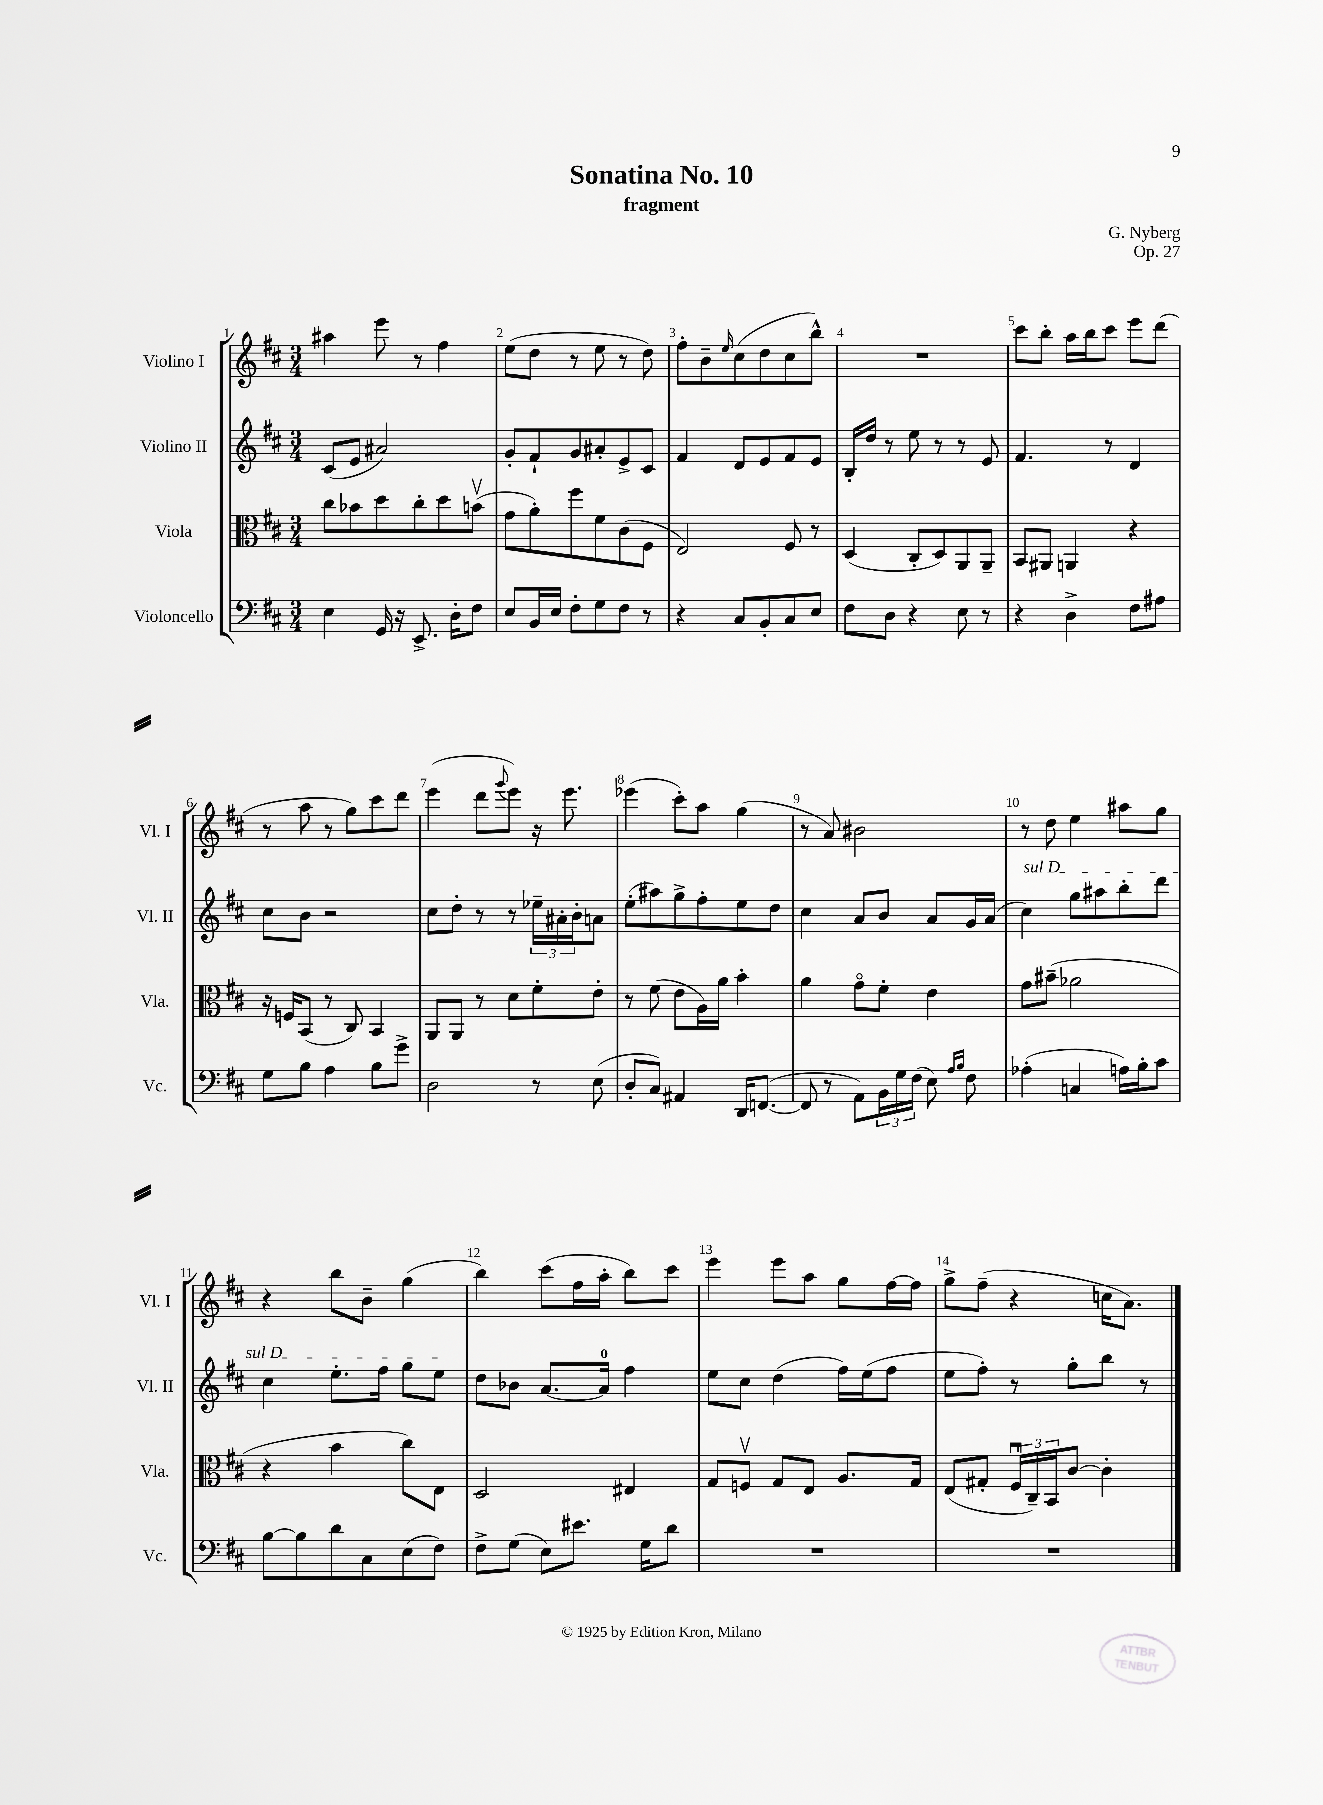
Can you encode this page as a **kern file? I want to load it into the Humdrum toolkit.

**kern	**kern	**kern	**kern
*staff4	*staff3	*staff2	*staff1
*clefF4	*clefC3	*clefG2	*clefG2
*k[f#c#]	*k[f#c#]	*k[f#c#]	*k[f#c#]
*M3/4	*M3/4	*M3/4	*M3/4
4E	8cc#	(8c#	4aa#
.	8b-	8e	.
16GG	8dd	2a#)	8eee
16r	.	.	.
8.EE^	8cc#'	.	8r
.	8dd	.	4ff#
16D'	.	.	.
8F#	(8bv	.	.
=	=	=	=
8E	8g	8g'	(8ee
16BB	8a')	8f#`	8dd
16E	.	.	.
8F#'	8ff#	8g	8r
8G	8f#	8a#'	8ee
8F#	(8c#	8e^	8r
8r	8F#	8c#	8dd)
=	=	=	=
4r	2E)	4f#	8ff#'
.	.	.	8b~
.	.	.	16qqee
8C#	.	8d	(8cc#
8BB'	.	8e	8dd
8C#	8F#	8f#	8cc#
8E	8r	8e	8bb^^)
=	=	=	=
8F#	(4D	16B'	2.r
.	.	16dd	.
8D	.	8r	.
4r	8C#'	8ee	.
.	8D)	8r	.
8E	8AA	8r	.
8r	8AA~	8e	.
=	=	=	=
4r	8BB	4.f#	8ccc#
.	8AA#	.	8bb'
4D^	4AA	.	16aa
.	.	.	16bb
.	.	8r	8ccc#
8F#	4r	4d	8eee
8A#	.	.	(8ddd
=	=	=	=
8G	16r	8cc#	8r
.	16F	.	.
8B	(8BB	8b	8aa
4A	8r	2r	8r
.	8C#)	.	8gg)
8B	4BB	.	8ccc#
8g^	.	.	8ddd
=	=	=	=
2D	8AA	8cc#	(4eee
.	8AA	8dd'	.
.	8r	8r	8ddd
.	.	.	8qqggg
.	8d	8r	8eee)
8r	8f#'	24ee-~	16r
.	.	24a#'	.
.	.	.	8.eee
.	.	24b'	.
(8E	8e'	8a	.
=	=	=	=
8D'	8r	(8ee'	(4eee-
8C#)	(8f#	8aa#)	.
4AA#	8e	8gg^	8ccc#')
.	16A)	8ff#'	8aa
.	16a	.	.
16DD	4b'	8ee	(4gg
([8.FF	.	.	.
.	.	8dd	.
=	=	=	=
8FF]	4a	4cc#	8r
8r	.	.	8a)
8AA)	8go	8a	2b#
24BB	8f#'	8b	.
24G	.	.	.
(24F#	.	.	.
8E)	4e	8a	.
16qqA	.	.	.
16qqB	.	.	.
8F#	.	16g	.
.	.	(16a	.
=	=	=	=
(4A-'	8g	4cc#)	8r
.	(8b#~	.	8dd
4C	2a-	8gg	4ee
.	.	8aa#	.
16A)	.	8bb'	8aa#
16B'	.	.	.
8c#	.	8ddd	8gg
=	=	=	=
[8B	4r	4cc#	4r
8B]	.	.	.
8d	4b	8.ee'	8bb
8C#	.	.	8b~
.	.	16ff#	.
(8E	8cc#)	8gg	(4gg
8F#)	8E	8ee	.
=	=	=	=
8F#^	2D	8dd	4bb)
(8G	.	8b-	.
8E)	.	[8.a	(8ccc#
8.e#	.	.	16ff#
.	.	16a]	16aa'
.	4E#	4ff#	8bb)
16G	.	.	.
8d	.	.	8ccc#
=	=	=	=
2.r	8G	8ee	4eee
.	8Fv	8cc#	.
.	8G	(4dd	8eee
.	8E	.	8aa
.	8.A	16ff#)	8gg
.	.	(16ee	.
.	.	8ff#	[16ff#
.	16G	.	16ff#]
=	=	=	=
2.r	(8E	8ee	8gg^
.	8G#'	8ff#')	(8ff#~
.	24F#u	8r	4r
.	24C#~)	.	.
.	24BB	.	.
.	[8c#	8gg'	.
.	4c#']	8bb	16cc
.	.	.	8.a)
.	.	8r	.
==	==	==	==
*-	*-	*-	*-
